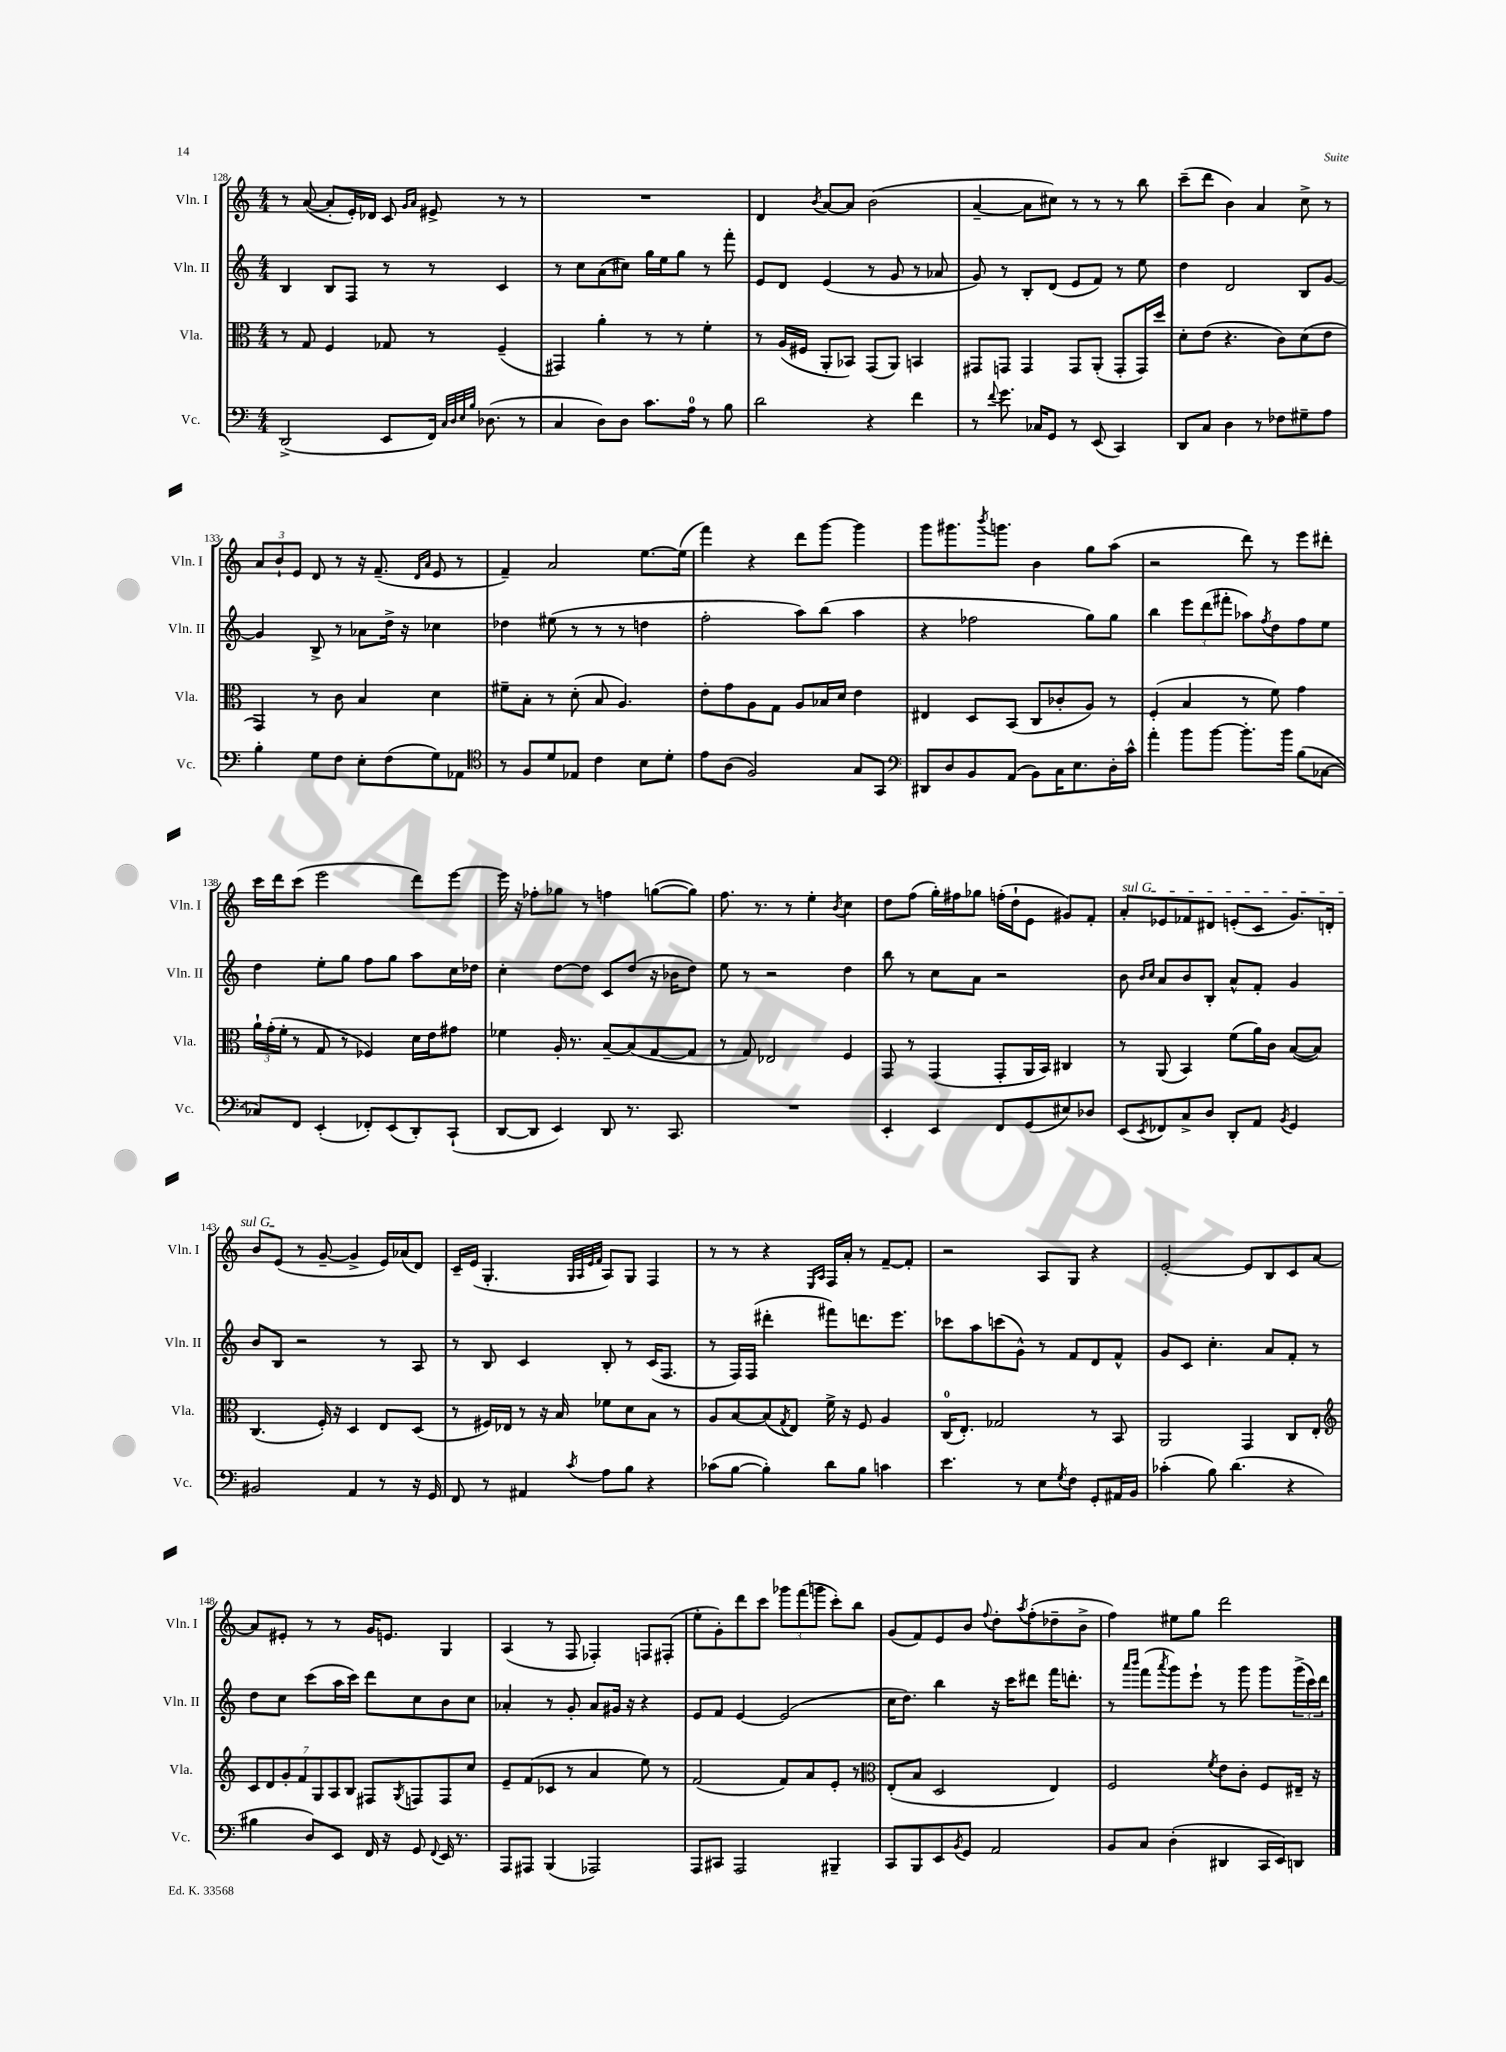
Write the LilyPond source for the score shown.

<<
\new StaffGroup <<
\new Staff = "s0" \with { instrumentName = "Vln. I" shortInstrumentName = "Vln. I" } {
    \clef treble \key c \major \numericTimeSignature \time 4/4
    r8 a'8~( a'8-. e'16-.) des'16 c'8 \grace { g'16 a'16 } eis'8-> r8 r8 |
    R1 |
    d'4 \acciaccatura { b'8 } a'8~ a'8 b'2( |
    a'4~-- a'8 cis''8) r8 r8 r8 b''8 |
    c'''8--( d'''8 b'4) a'4 c''8-> r8 |
    \tuplet 3/2 { a'8 b'8-! e'8 } d'8 r8 r16 f'8.--( \grace { d'16 a'16 } e'8 r8 |
    f'4--) a'2 e''8.~ e''16( |
    f'''4) r4 d'''8 g'''8~ g'''4 |
    g'''8 gis'''8. \acciaccatura { b'''8 } g'''8. b'4 g''8 a''8( |
    r2 d'''8) r8 e'''8 dis'''8-. |
    c'''16 d'''16 c'''8( e'''2 d'''8) e'''8~ |
    e'''16 r16 fes''8-. ges''8 r8 f''4 g''8~( g''8) |
    f''8. r8. r8 e''4-. \acciaccatura { b'8 } c''4 |
    d''8 f''8( g''16-.) fis''16 ges''8 f''16-.( d''16-! e'8 gis'8) f'8-. |
    \once \override TextSpanner.bound-details.left.text = \markup { \italic "sul G" } a'8-.\startTextSpan ees'8 fes'8 dis'8 e'8-.( c'8 g'8.) d'16-. |
    b'8 e'8\stopTextSpan( r8 g'8~-- g'4-> e'16) aes'16( d'8) |
    c'16-- e'16( g4.-. \grace { g32 a32 e'32 f'32 } a8) g8 f4 |
    r8 r8 r4 \grace { e16 a16 } f16 a'16-. r8 f'8~-- f'8-. |
    r2 a8 g8 r4 |
    e'2~-. e'8 b8 c'8 a'8~ |
    a'8 eis'8-. r8 r8 g'16 e'8. g4 |
    a4( r8 f8 fes4-.) f8 fis8-.( |
    e''8-. g'8-.) d'''8 c'''8 \tuplet 3/2 { ges'''8 f'''8( g'''8 } c'''8-.) b''8 |
    g'8( f'8) e'8 b'8 \appoggiatura { f''8 } d''8-. \acciaccatura { a''8 } f''8-.( des''8-- b'8-> |
    f''4) eis''8 g''8 d'''2 \bar "|." |
}
\new Staff = "s1" \with { instrumentName = "Vln. II" shortInstrumentName = "Vln. II" } {
    \clef treble \key c \major \numericTimeSignature \time 4/4
    b4 b8 f8 r8 r8 c'4 |
    r8 c''8 a'8( cis''8) g''16 e''16 g''8 r8 f'''8-. |
    e'8 d'8 e'4( r8 g'8 r8 aes'8 |
    g'8) r8 b8-. d'8( e'8 f'8) r8 e''8 |
    d''4 d'2 b8 g'8~ |
    g'4 b8-> r8 aes'8 d''16-> r16 ces''4 |
    des''4 eis''8( r8 r8 r8 d''4 |
    f''2-. a''8) b''8( a''4 |
    r4 fes''2 g''8) g''8 |
    b''4 \tuplet 3/2 { e'''8 d'''8( fis'''8-. } aes''8) \acciaccatura { f''8 } d''8 f''8 e''8 |
    d''4 e''8-. g''8 f''8 g''8 a''8 c''16 des''16 |
    c''4-. d''8~ d''8 c'8 d''8( r16 bes'16 d''8) |
    e''8 r8 r2 d''4 |
    b''8 r8 c''8 a'8 r2 |
    b'8 \grace { b'16 c''16 } a'8 b'8 b8-. a'8-^ f'8-. g'4 |
    b'8 b8 r2 r8 a8 |
    r8 b8 c'4 b8-. r8 c'16( f8. |
    r8 f16) f16( dis'''4-. fis'''8) d'''8. e'''8. |
    ces'''8 a''8 c'''8( g'8-^) r8 f'8 d'8 f'8-^ |
    g'8 c'8 c''4.-. a'8 f'8-. r8 |
    d''8 c''8 c'''8( a''16 c'''16) d'''8 c''8 b'8 c''8 |
    aes'4-. r8 g'8-. aes'8 gis'16 r16 r4 |
    e'8 f'8 e'4~ e'2( |
    c''16 d''8.) b''4 r16 c'''16 dis'''8 f'''16 d'''8.-. |
    r8 \grace { a'''16 b'''16 } f'''8( \acciaccatura { a'''8 } g'''8) e'''8-! r8 g'''8 g'''8 \tuplet 3/2 { g'''16->( c'''16) d'''16 } \bar "|." |
}
\new Staff = "s2" \with { instrumentName = "Vla." shortInstrumentName = "Vla." } {
    \clef alto \key c \major \numericTimeSignature \time 4/4
    r8 g8 f4 ges8 r8 f4--( |
    gis,4) a'4-. r8 r8 f'4-. |
    r8 a16( fis16 a,8-. bes,8) g,8( a,8) b,4 |
    gis,8 g,8 g,4 g,8 a,8-.( g,8-. g,16) d''16 |
    d'8-. e'8( r4. c'8) d'8( e'8 |
    g,4) r8 c'8 b4 d'4 |
    fis'8-- b8-. r8 d'8-.( b8 a4.) |
    e'8-. g'8 a8 g8 a8 bes16 d'16 e'4 |
    eis4 d8 b,8( c8 ces'8-. a8) r8 |
    f4-.( b4 r8 f'8) g'4 |
    \tuplet 3/2 { a'16-! g'16-.( f'16-. } r8 g8 r8 fes4) d'16 e'16 gis'8 |
    fes'4 a16-. r8. b8~-- b8( g8~ g8 |
    r8 g8) ees2 f4 |
    g,8 r8 g,4( g,8-. a,16 b,16) cis4 |
    r8 a,8( b,4) f'8( a'16) c'16 b8~( b8) |
    c4.( f16-.) r16 d4 e8 d8( |
    r8 fis16) ees16 r8 r16 b16 fes'8 d'8 b8 r8 |
    a8 b8~ b8( \acciaccatura { g8 } e8) f'16-> r16 f8 a4 |
    c16-0( e8.-.) ges2 r8 b,8 |
    a,2 g,4 c8 e8-. |
    \clef treble \tuplet 7/4 { c'8 d'8 g'8-. f'8 g8 a8 b8 } fis8 \acciaccatura { g8 } f8 f8 c''8 |
    e'8-- f'8( ces'8 r8 a'4 e''8) r8 |
    f'2( f'8) a'8 e'8-. r8 |
    \clef alto e8-.( b8 d2 e4) |
    f2 \acciaccatura { f'8 } e'8 c'8-. f8 eis16-- r16 \bar "|." |
}
\new Staff = "s3" \with { instrumentName = "Vc." shortInstrumentName = "Vc." } {
    \clef bass \key c \major \numericTimeSignature \time 4/4
    d,2->( e,8 f,16) \grace { c32 d32 e32 b32 } des8.( r8 |
    c4 d8) d8 c'8. a16-0 r8 b8 |
    d'2 r4 f'4 |
    r8 \appoggiatura { f'8 } g'8. ces16 g,8 r8 e,8( c,4) |
    d,8 c8 d4 r8 fes8 gis8-- a8 |
    b4-. g8 f8 e8-. f8( g8) aes,8 |
    \clef tenor r8 f8 d'8 ees8 c'4 b8 d'8-. |
    e'8 a8( f2) g8 g,8 |
    \clef bass dis,8 d8 b,8 a,8( b,8) c16 e8. d16-. c'16-^ |
    a'4-. b'8 b'8~ b'8.-. b'16 b8( ces8~ |
    ces8) f,8 e,4-.( fes,8-.) e,8( d,8-.) c,8-!( |
    d,8~ d,8 e,4) d,8 r8. c,8. |
    R1 |
    e,4-. e,4 f,8 g,8( eis8) des8 |
    e,8( \acciaccatura { e,8 } fes,8) c8-> d8 d,8-. a,8 \acciaccatura { b,8 } g,4 |
    bis,2 a,4 r8 r16 g,16 |
    f,8 r8 ais,4 \acciaccatura { c'8 } a8 b8 r4 |
    ces'8( b8~ b4-.) d'8 b8 c'4 |
    e'4. r8 e8 \acciaccatura { g8 } f8 g,8-. ais,16 b,16 |
    ces'4-.( b8) d'4.( r4 |
    bis4 d8) e,8 f,16 r16 g,8 \appoggiatura { f,8 } e,16 r8. |
    a,,8 ais,,8 b,,4( aes,,2) |
    a,,8 cis,8 a,,2 bis,,4-- |
    c,8 b,,8 e,8 \acciaccatura { b,8 } g,8 a,2 |
    b,8 c8 d4-.( dis,4 c,16 e,16) d,8 \bar "|." |
}
>>
>>
\layout { \context { \Score currentBarNumber = #128 } }
